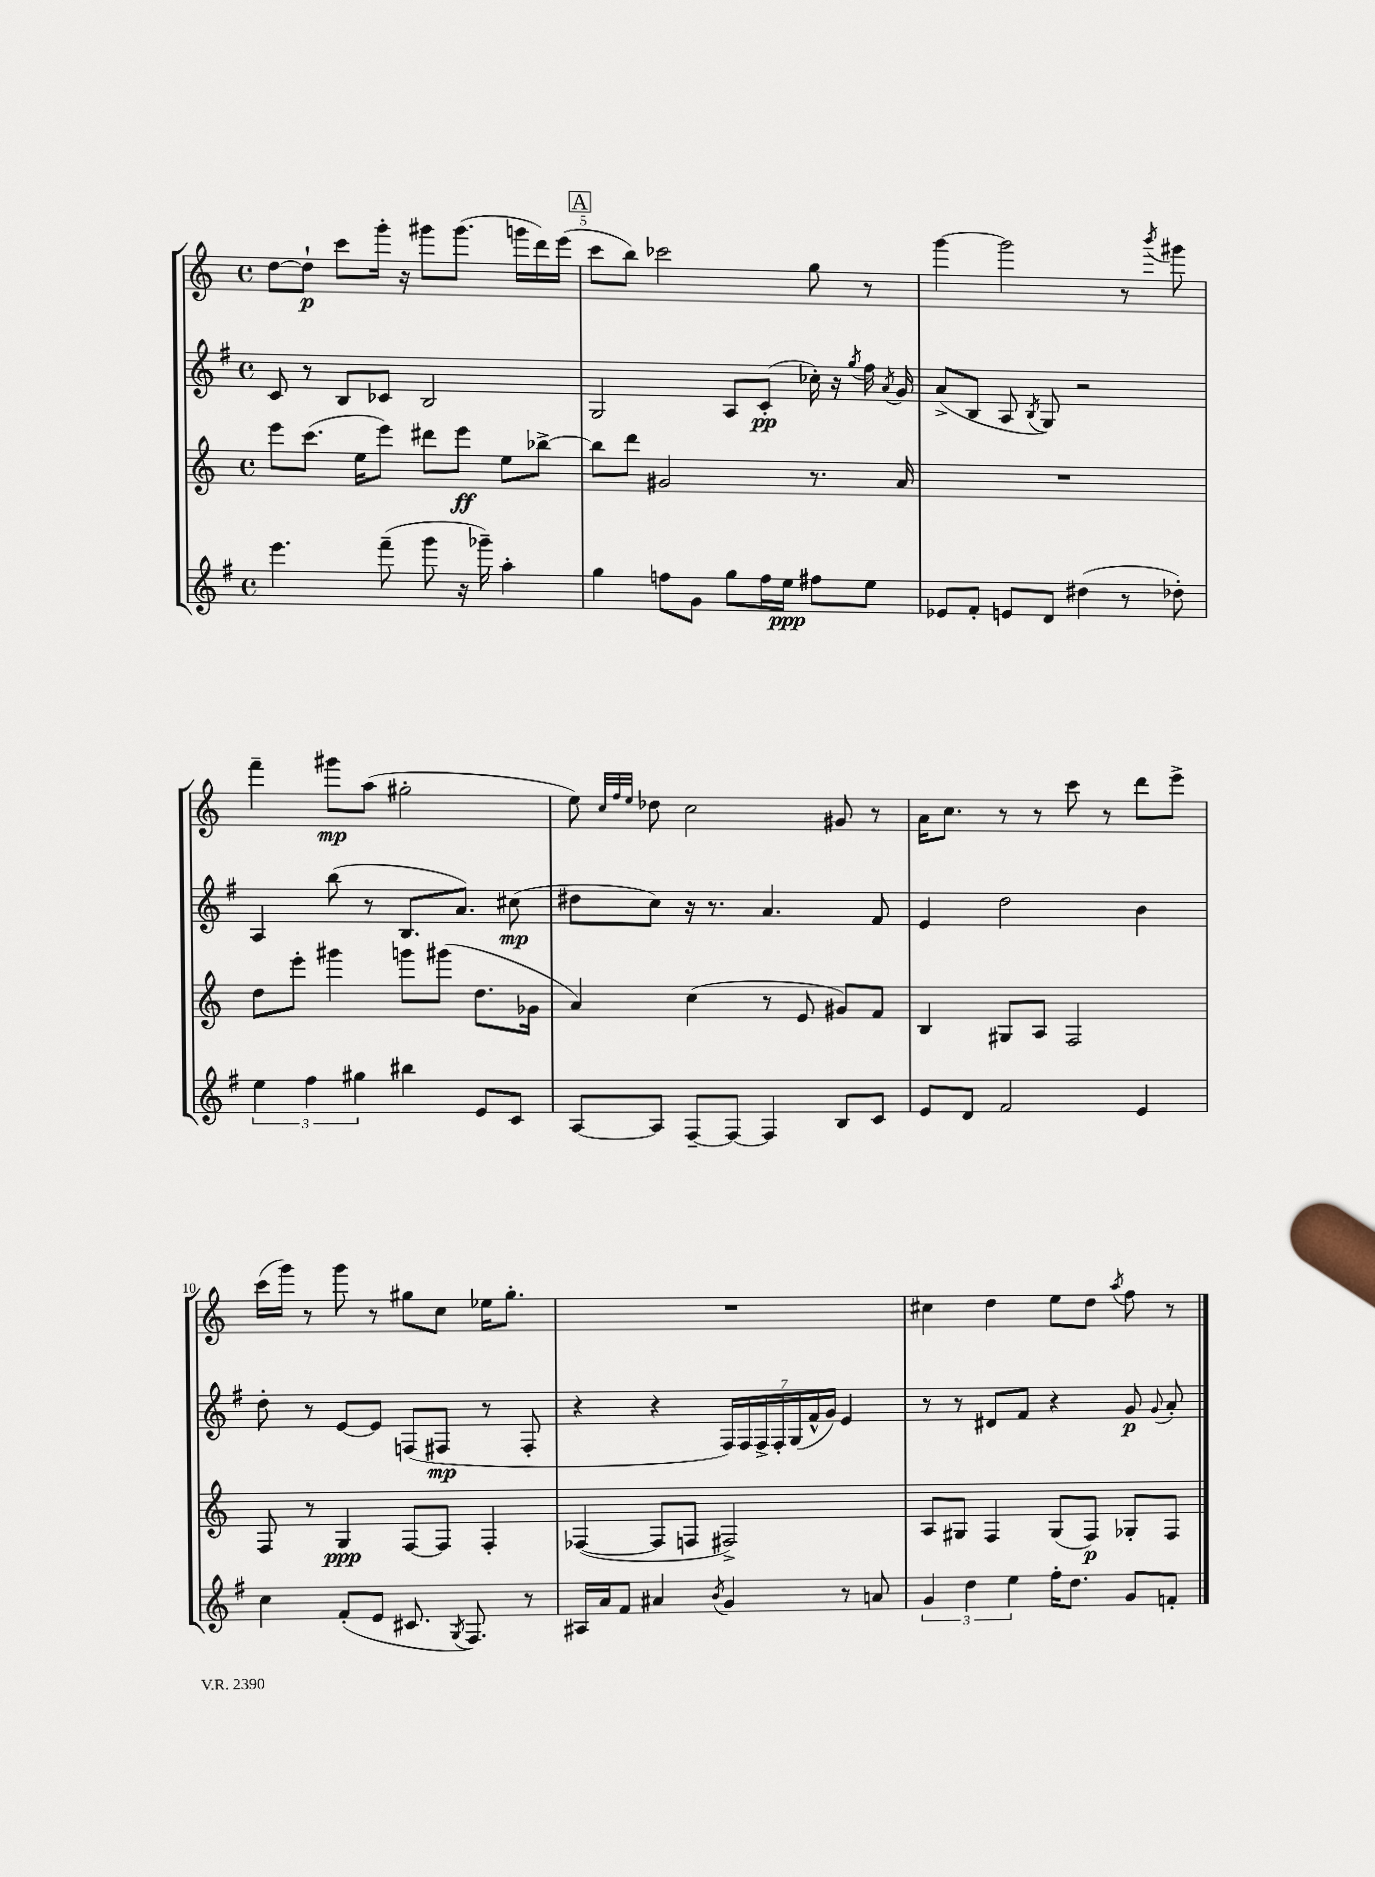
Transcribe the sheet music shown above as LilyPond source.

<<
\new StaffGroup <<
\new Staff = "s0" {
    \clef treble \key c \major \defaultTimeSignature \time 4/4
    \autoBeamOff d''8[~ d''8]-!\p c'''8[ g'''16]-. r16 gis'''8[ gis'''8.]( g'''16[ d'''16) e'''16]( |
    \mark \markup { \box "A" } c'''8[ b''8]) ces'''2 g''8 r8 |
    g'''4~ g'''2 r8 \acciaccatura { b'''8 } gis'''8 |
    f'''4-- gis'''8[\mp a''8]( gis''2-. |
    e''8) \grace { c''32[ f''32 e''32] } des''8 c''2 gis'8 r8 |
    a'16[ c''8.] r8 r8 c'''8 r8 d'''8[ e'''8]-> |
    c'''16[( g'''16]) r8 g'''8 r8 gis''8[ c''8] ees''16[ gis''8.]-. |
    R1 |
    cis''4 d''4 e''8[ d''8] \acciaccatura { a''8 } f''8 r8 \bar "|." |
}
\new Staff = "s1" {
    \clef treble \key g \major \defaultTimeSignature \time 4/4
    \autoBeamOff c'8 r8 b8[ ces'8] b2 |
    \mark \markup { \box "A" } g2 a8[ c'8]-.\pp( ces''16-.) r16 \acciaccatura { g''8 } fis''16 \acciaccatura { a'8 } g'16 |
    a'8[->( b8] a8 \acciaccatura { b8 } g8) r2 |
    a4 b''8( r8 b8.[ a'8.]) cis''8\mp( |
    dis''8[ c''8]) r16 r8. a'4. fis'8 |
    e'4 d''2 b'4 |
    d''8-. r8 e'8[~ e'8] f8[( fis8]\mp r8 fis8-. |
    r4 r4 \tuplet 7/4 { fis16[) fis16 fis16-> fis16-. g16( fis'16-^ g'16]) } e'4 |
    r8 r8 dis'8[ fis'8] r4 g'8\p \appoggiatura { g'8 } a'8-. \bar "|." |
}
\new Staff = "s2" {
    \clef treble \key c \major \defaultTimeSignature \time 4/4
    \autoBeamOff e'''8[ c'''8.]( e''16[ e'''8]) dis'''8[ e'''8]\ff e''8[ bes''8]~-> |
    \mark \markup { \box "A" } bes''8[ d'''8] gis'2 r8. a'16 |
    R1 |
    d''8[ e'''8]-. gis'''4 g'''8[ gis'''8]( d''8.[ ges'16] |
    a'4) c''4( r8 e'8 gis'8[) f'8] |
    b4 gis8[ a8] f2 |
    f8 r8 g4\ppp f8[~ f8] f4-. |
    fes4~( fes8[ f8] fis2->) |
    a8[ gis8] f4 gis8[( f8]\p) ges8[-. f8] \bar "|." |
}
\new Staff = "s3" {
    \clef treble \key g \major \defaultTimeSignature \time 4/4
    \autoBeamOff e'''4. fis'''8--( g'''8 r16 ges'''16--) a''4-. |
    \mark \markup { \box "A" } g''4 f''8[ g'8] g''8[ f''16 e''16]\ppp fis''8[ e''8] |
    ees'8[ fis'8]-. e'8[ d'8] dis''4( r8 des''8-.) |
    \tuplet 3/2 { e''4 fis''4 gis''4 } bis''4 e'8[ c'8] |
    a8[~ a8] fis8[~-- fis8]~ fis4 b8[ c'8] |
    e'8[ d'8] fis'2 e'4 |
    c''4 fis'8[-.( e'8] cis'8. \acciaccatura { g8 } fis8.) r8 |
    ais16[ a'16 fis'8] ais'4 \acciaccatura { b'8 } g'4 r8 a'8 |
    \tuplet 3/2 { g'4 d''4 e''4 } fis''16[-. d''8.] g'8[ f'8]-. \bar "|." |
}
>>
>>
\layout { \context { \Score currentBarNumber = #4 \override BarNumber.break-visibility = ##(#f #t #t) barNumberVisibility = #(every-nth-bar-number-visible 5) } }
